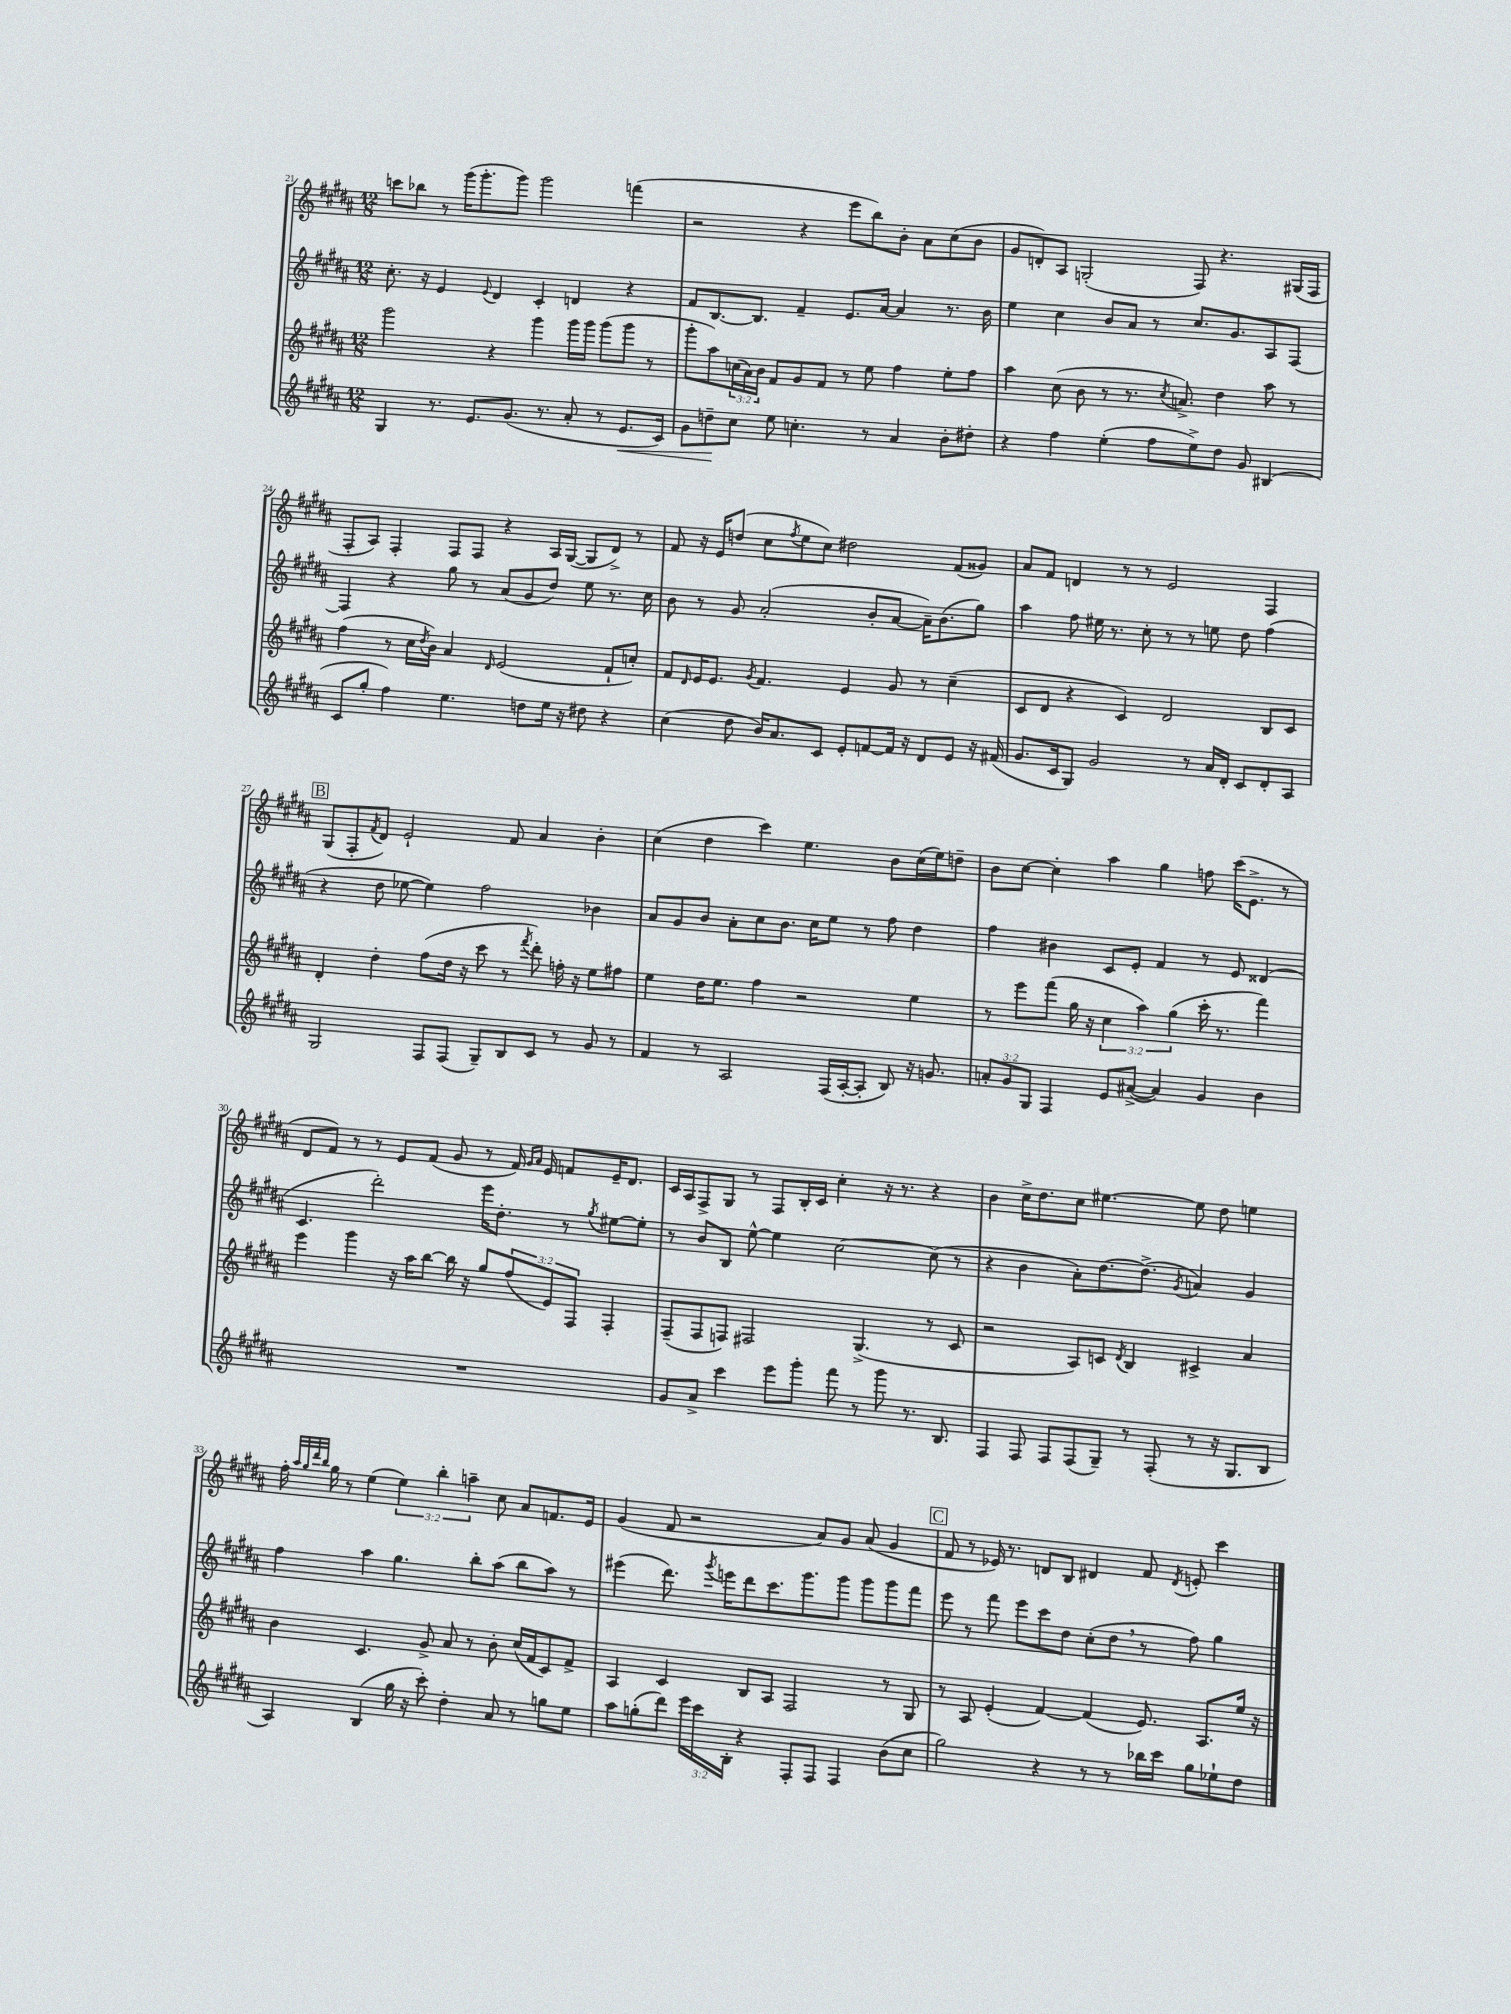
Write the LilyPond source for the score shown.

<<
\new StaffGroup <<
\new Staff = "s0" {
    \clef treble \key b \major \numericTimeSignature \time 12/8 \override Staff.TupletNumber.text = #tuplet-number::calc-fraction-text
    c'''8 bes''8 r8 gis'''16( gis'''8.-. gis'''8) gis'''2 f'''4( |
    r2 r4 e'''8 b''8) b'8-. ais'8 cis''8( b'8 |
    gis'8 d'8-.) ais8 g2-.( fis8) r4. gis16( fis16 |
    fis8-. ais8) fis4-. fis8 fis8 r4 ais16 gis16~( gis8 dis'8->) r8 |
    fis'8 r16 e'16 d''8( cis''8 \acciaccatura { fis''8 } e''8 cis''8) dis''2 fis'8( gisis'8) |
    ais'8 fis'8 d'4 r8 r8 e'2 fis4 |
    \mark \markup { \box "B" } gis8( fis8-. \acciaccatura { fis'8 } dis'8) e'2-! fis'8 ais'4 b'4-. |
    cis''4( dis''4 cis'''4) e''4. b'8 cis''16( e''16) d''8-- |
    b'8 cis''8~ cis''4-. ais''4 gis''4 f''8 cis'''16( e'8.-> r8 |
    dis'8 fis'8) r8 r8 e'8 fis'8( gis'8 r8 fis'16) \grace { gis'16 ais'16 } e'16 f'8 e'16-- dis'8. |
    cis'16 ais16 fis8-> gis8 r8 fis8 b16-. cis'16 cis''4-. r16 r8. r4 |
    b'4 cis''16-> dis''8. cis''8 eis''4.~ eis''8 dis''8 e''4 |
    fis''16-. \grace { ais''32 gis''32 dis'''32 b''32 } gis''16 r8 e''4( \tuplet 3/2 { e''4) b''4-. a''4-- } cis''8 ais'8 f'8. e'16 |
    gis'4( fis'8 r2 ais'8) gis'8 ais'8( gis'4 |
    \mark \markup { \box "C" } fis'8 r8 ees'16) r8. d'8 b8 dis'4 fis'8 \acciaccatura { dis'8 } e'8-. cis'''4 \bar "|." |
}
\new Staff = "s1" {
    \clef treble \key b \major \numericTimeSignature \time 12/8
    cis''8.-. r16 e'4 \appoggiatura { e'8 } dis'4 cis'4-. d'4 r4 |
    fis'8 b8.~ b8. fis'4-- e'8. ais'16~ ais'4 r8. b'16 |
    e''4 cis''4 b'8 ais'8 r8 cis''8. gis'8. ais8 fis8~ |
    fis4 r4 gis''8 r8 ais'8( gis'8 dis''8) e''8 r8. cis''16 |
    b'8 r8 gis'8 ais'2-.( b'8-. ais'8~ ais'16--) b'8.( gis''8) |
    ais''4 fis''8 eis''16 r8. cis''8-. r8 r8 e''8 dis''8 fis''4( |
    \mark \markup { \box "B" } r4 dis''8 ees''8~ ees''4) fis''2 bes'4 |
    ais'8 gis'8 b'8 ais'8-. cis''8 b'8. cis''16 e''8 r8 fis''8 dis''4 |
    fis''4 bis'4 cis'8 e'8-. fis'4 r8 e'8 disis'4( |
    cis'4. dis'''2-.) e'''16 dis''8.-. r8 \acciaccatura { gis''8 } eis''8~ eis''8-. |
    r8 b'8 b8 e''8~-^ e''4 cis''2~ cis''8( r8 |
    r4 b'4 ais'8-.) dis''8.~ dis''8.->( \acciaccatura { gis'8 } a'4) gis'4 |
    fis''4 ais''4 gis''4. b''8-. ais''8( b''8 ais''8) r8 |
    eis'''4( dis'''8.) \acciaccatura { gis'''8 } e'''16 dis'''8 cis'''8. gis'''8. gis'''8 gis'''8 gis'''8 fis'''8 |
    \mark \markup { \box "C" } e'''8 r8 fis'''8 e'''8 cis'''8 dis''8 cis''8-.( dis''8 \breathe r8 fis''8) gis''4 \bar "|." |
}
\new Staff = "s2" {
    \clef treble \key b \major \numericTimeSignature \time 12/8 \override Staff.TupletNumber.text = #tuplet-number::calc-fraction-text
    gis'''2 r4 gis'''4 gis'''16 gis'''16 gis'''8( gis'''8 r8 |
    gis'''8-. ais''8) \tuplet 3/2 { c''16( ais'16) b'16 } fis'8 gis'8 fis'8 r8 e''8 fis''4 e''8-. fis''8 |
    ais''4 cis''8( b'8 r8 r8. \acciaccatura { cis''8 } a'8.->) dis''4 ais''8 r8 |
    fis''4( r8 cis''16 \acciaccatura { dis''8 } b'16) ais'4 \grace { dis'16 } e'2( fis'8-! c''8-.) |
    fis'8 \grace { dis'16 } e'16 e'8. \acciaccatura { gis'8 } fis'4. e'4 gis'8 r8 cis''4--( |
    cis'8 dis'8 r4 cis'4) dis'2 b8 cis'8 |
    \mark \markup { \box "B" } dis'4-. dis''4-. fis''8( dis''16 r16 cis'''8 r8 \acciaccatura { fis'''8 } dis'''8-.) f''16-. r16 e''8 fis''8 |
    e''4 dis''16 e''8. fis''4 r2 e''4 |
    r8 e'''8 fis'''8( gis''16 r16 \tuplet 3/2 { cis''4 ais''4) gis''4( } cis'''16-. r8. fis'''4) |
    e'''4 gis'''4 r16 ais''16 b''8~ b''16 r16 gis''8 \tuplet 3/2 { fis''8( e'8) fis8 } fis4-. |
    fis8--( fis8 f8) fis2 gis4.->( r8 cis'8 |
    r2 ais8) c'8 \acciaccatura { dis'8 } b4 cis'4-> ais'4 |
    b'4 cis'4. gis'8-> ais'8 r8 b'8-. cis''16( fis'16 cis'8) fis'8-> |
    ais4 cis'4 b8 ais8 fis2 r8 gis8 |
    \mark \markup { \box "C" } r8 ais8 e'4-.( fis'4~) fis'4( e'8.) ais8. e''16 r16 \bar "|." |
}
\new Staff = "s3" {
    \clef treble \key b \major \numericTimeSignature \time 12/8 \override Staff.TupletNumber.text = #tuplet-number::calc-fraction-text
    gis4 r8. e'8. gis'8.( r8. ais'8-. r8 e'8.\< cis'16) |
    gis'8 d''8--\! cis''8 e''8 c''4.-. r8 ais'4 b'8-. dis''8-. |
    r4 fis''4 e''4-.( fis''8 e''8->) dis''8 gis'8 bis4( |
    cis'8 gis''8-. fis''4) e''4. d''8 e''16 r16 dis''8 r4 |
    cis''4( dis''8 b'16) ais'8. cis'8 e'8-. f'8~ f'16 r16 dis'8 e'8 r16 fis'16( |
    gis'8. cis'16 gis8) gis'2 r8 ais'16 dis'16-. cis'8 dis'8-. ais8 |
    \mark \markup { \box "B" } gis2 fis8 fis8( gis8--) b8 cis'8 r8 gis'8 r8 |
    fis'4 r8 ais2 fis16( ais16~-. ais8-. b8) r16 g'8. |
    \tuplet 3/2 { a'8-. gis'8 gis8 } fis4 e'8 ais'8~->( ais'4) gis'4 b'4 |
    R1. |
    gis'8 ais'8-> cis'''4 e'''8 gis'''8-. fis'''8 r8 gis'''8 r8. b8. |
    fis4 fis8 fis8 fis8( gis8--) r8 fis8-.( r8 r16 gis8. b8 |
    ais4) b4( gis''16 r16 cis'''8-.) dis''4-. ais'8 r8 g''8 e''8 |
    ais''8 g''8-.( dis'''8) \tuplet 3/2 { e'''16 cis'''16 b16-. } r4 fis8-. fis8 fis4 b'8( cis''8 |
    \mark \markup { \box "C" } gis''2) r4 r8 r8 bes''16 cis'''16 gis''8 ees''8-! dis''8 \bar "|." |
}
>>
>>
\layout { \context { \Score currentBarNumber = #21 } }
